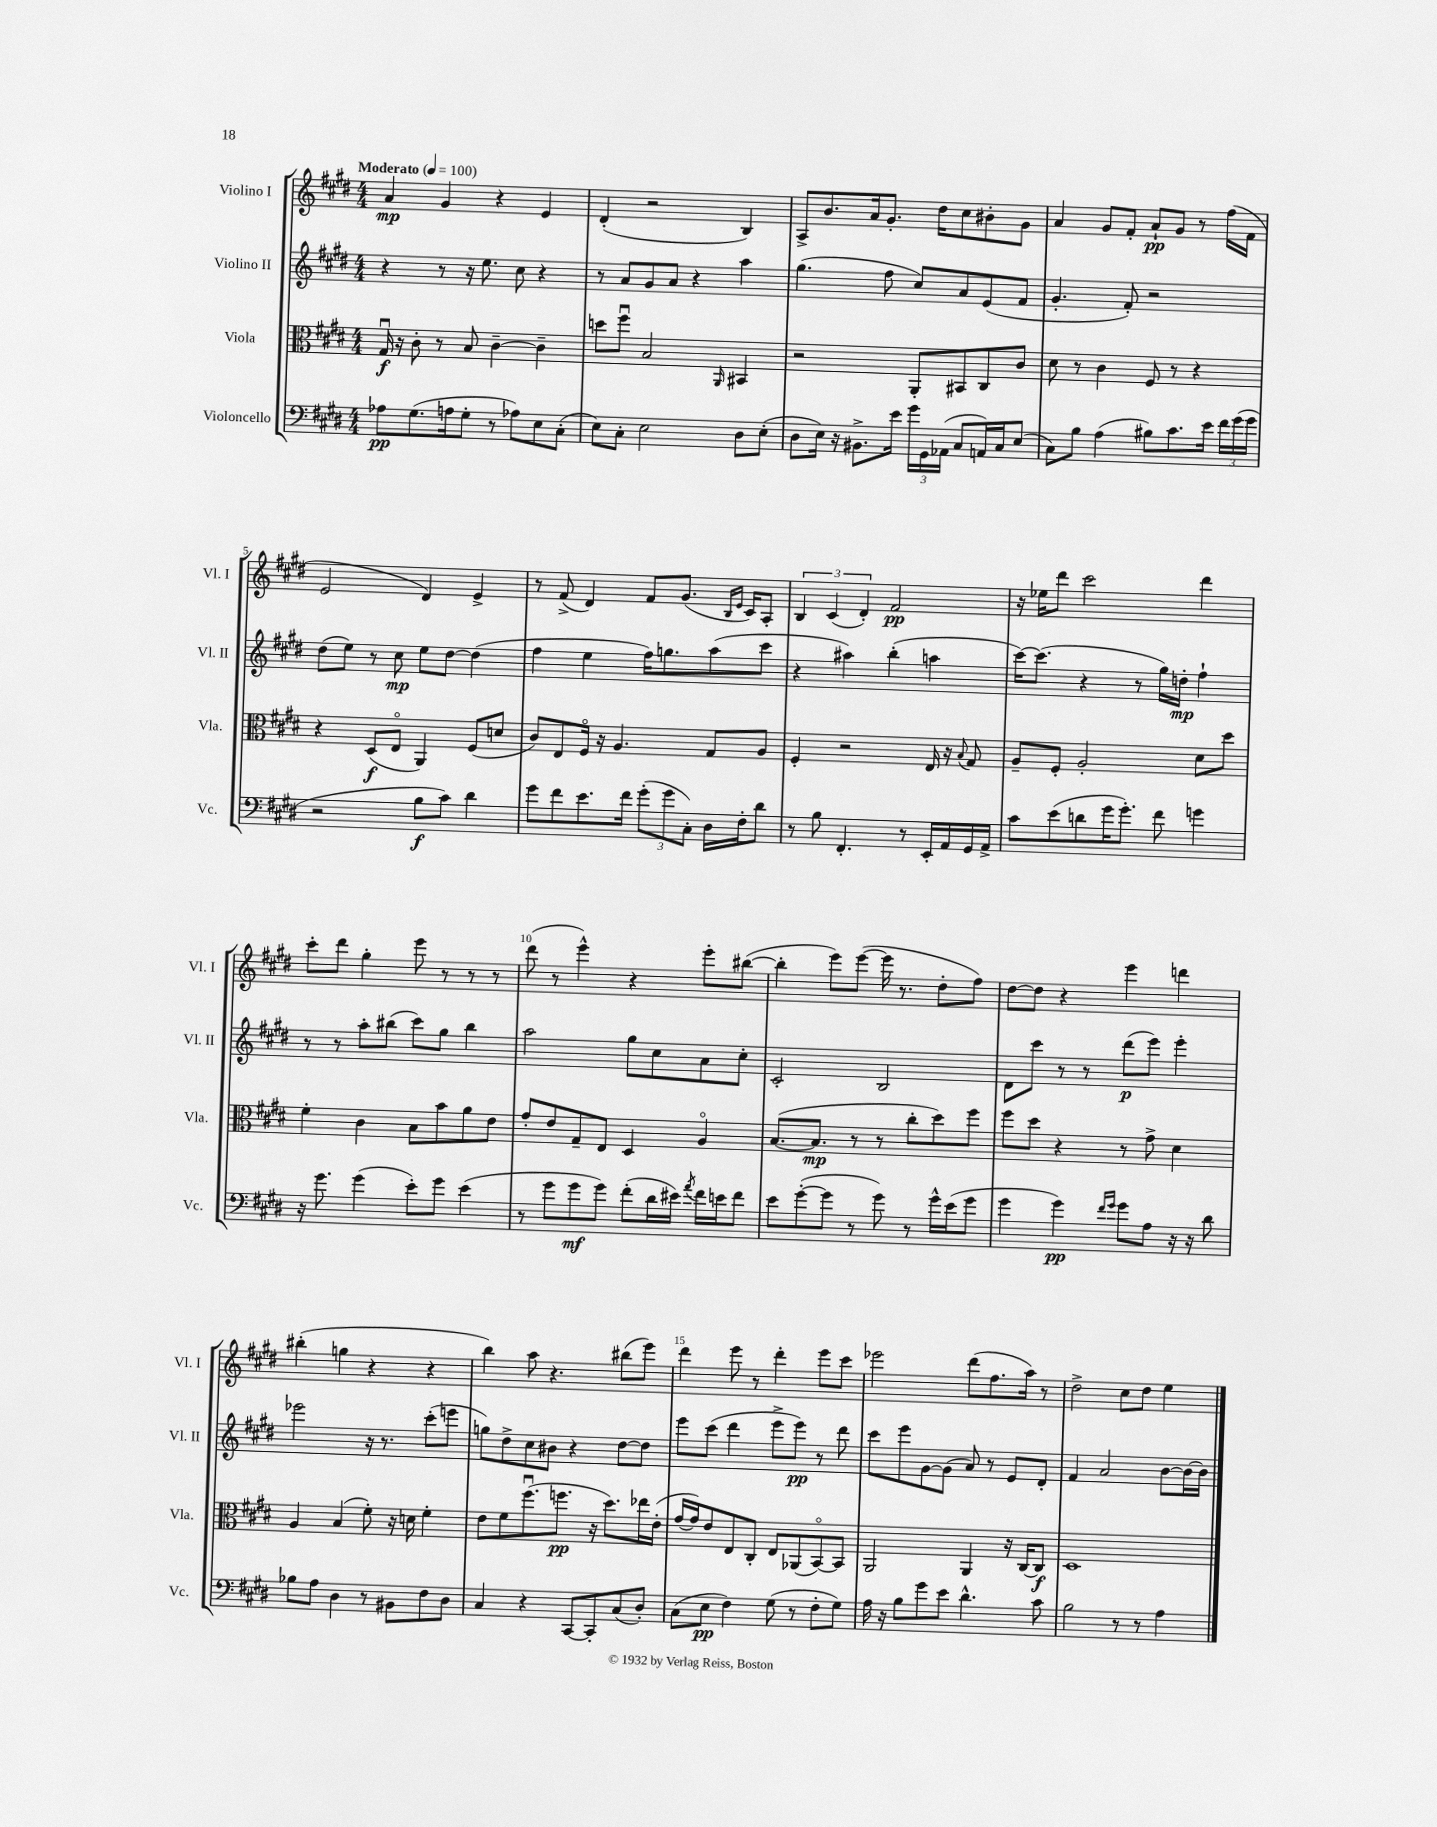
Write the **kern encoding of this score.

**kern	**kern	**kern	**kern
*staff4	*staff3	*staff2	*staff1
*clefF4	*clefC3	*clefG2	*clefG2
*k[f#c#g#d#]	*k[f#c#g#d#]	*k[f#c#g#d#]	*k[f#c#g#d#]
*M4/4	*M4/4	*M4/4	*M4/4
*MM100	*MM100	*MM100	*MM100
8A-	16G#u	4r	4a
.	16r	.	.
(8.G#	8c#'	.	.
.	8r	8r	4g#
16A	.	.	.
8G#'	8B	16r	.
.	.	8.ee	.
8r	[4c#~	.	4r
8A-)	.	8cc#	.
8E	4c#~]	4r	4e
(8C#'	.	.	.
=	=	=	=
8E)	8dd	8r	(4d#'
8C#'	8ff#u	8a	.
2E	2B	8g#	2r
.	.	8a	.
.	.	4r	.
.	16qqAA	.	.
8D#	4BB#	4aa	4B)
(8E'	.	.	.
=	=	=	=
8D#	2r	(4.gg#	8A^
16E)	.	.	8.b
16r	.	.	.
8.BB#^	.	.	.
.	.	.	16a
.	.	8ff#	8.g#'
16e	.	.	.
24g#	8AA'	8cc#)	.
24GG#	.	.	.
.	.	.	16dd#
(24AA-	.	.	.
8C#	8BB#	8a	8cc#
16AA)	8C#	(8e	8b#'
16C#	.	.	.
(8E	8c#	8f#	8g#
=	=	=	=
8C#)	8d#	4.g#'	4a
8B	8r	.	.
(4A	4c#	.	8g#
.	.	8f#')	8f#'
8B#)	8F#	2r	8a`
8.c#	8r	.	8g#
.	4r	.	8r
16e	.	.	.
24f#	.	.	(16ff#
(24g#	.	.	.
.	.	.	16f#
24g#	.	.	.
=	=	=	=
2r	4r	(8dd#	2e
.	.	8ee)	.
.	(8D#	8r	.
.	8Eo	8cc#	.
8B	4AA)	8ee	4d#)
8c#)	.	[8dd#	.
4d#	(8F#	(4dd#]	4e^
.	8d	.	.
=	=	=	=
8g#	8c#)	4ff#	8r
8f#	8E	.	(8f#^
8.e	16F#o	4ee	4d#)
.	16r	.	.
.	4.A	.	.
16f#	.	.	.
(12g#'	.	16ff#)	8f#
.	.	8.gg	.
12g#	.	.	.
.	.	.	(8.g#
12C#')	.	.	.
16D#	8G#	(8aa	.
.	.	.	16qqB
.	.	.	16qqe
16F#'	.	.	16c#)
8d#	8A	8ccc#	8A'
=	=	=	=
8r	4F#'	4r	6B
8B	.	.	.
.	.	.	(6c#
4.FF#'	2r	4aa#)	.
.	.	.	6d#')
.	.	(4bb'	2f#
8r	.	.	.
16EE'	16E	4aa	.
16AA	16r	.	.
.	8qqB	.	.
16GG#	8G#	.	.
16AA^	.	.	.
=	=	=	=
8c#	8A~	[16ccc#)	16r
.	.	(8.ccc#]	16ee-
(8e	8F#'	.	8ddd#
8d	2A'	4r	2ccc#
16g#	.	.	.
8.g#')	.	.	.
.	.	8r	.
8f#	.	16gg#)	.
.	.	16dd'	.
4g	8d#	4ff#`	4ddd#
.	8dd#	.	.
=	=	=	=
16r	4f#'	8r	8ccc#'
8.g#	.	.	.
.	.	8r	8ddd#
(4g#	4c#	8aa'	4gg#'
.	.	(8bb#	.
8e')	8B	8ccc#)	8eee
8g#	8b	8gg#	8r
(4e	8a	4bb#	8r
.	8e	.	8r
=	=	=	=
8r	8g#'	2aa	(8ddd#
8g#	8e	.	8r
8g#	8G#~	.	4eee^^)
8g#)	8E	.	.
(8f#'	4D#	8gg#	4r
16d#	.	8cc#	.
16e#)	.	.	.
8qa	.	.	.
16f#	4Ao	8a	8eee'
16e	.	.	.
8f#	.	8cc#'	([8bb#
=	=	=	=
8e	([8.B	2c#'	4bb#']
([8g#'	.	.	.
.	8.B]	.	.
8g#]	.	.	8eee)
8r	8r	.	([8eee
8g#)	8r	2B	16eee]
.	.	.	8.r
8r	8cc#'	.	.
16g#^^	8dd#)	.	8dd#'
(16e	.	.	.
8g#	8ff#	.	8ff#)
=	=	=	=
4g#	8ff#	8d#	[8dd#
.	8dd#	8ccc#	8dd#]
4g#)	4r	8r	4r
.	.	8r	.
16qqf#	.	.	.
16qqg#	.	.	.
8g#	8r	(8ddd#	4eee
8A	8g#^	8eee)	.
16r	4d#	4eee'	4ddd
16r	.	.	.
8d#	.	.	.
=	=	=	=
8B-	4A	2eee-	(4bb#'
8A	.	.	.
4D#	(4B	.	4gg
8r	8f#')	16r	4r
.	.	8.r	.
8BB#	16r	.	.
.	16d	.	.
8F#	4f#'	(8ccc#'	4r
8D#	.	8eee	.
=	=	=	=
4C#	8e	8gg)	4bb)
.	8f#	8dd#^	.
4r	(8.ff#u	8cc#	8aa
.	.	8b#	4.r
.	8.ff	.	.
[8CC#	.	4r	.
8CC#']	16r	.	.
.	8.dd#)	.	.
(8C#	.	[8dd#	(8bb#
8D#')	16ee-	8dd#]	8eee)
.	(16e'	.	.
=	=	=	=
(8C#	[16g#	8eee	4ddd#
.	16g#])	.	.
8E	8e	(8ccc#	.
4F#)	8E	4ddd#	8eee
.	8C#'	.	8r
(8G#	8E	8eee^	4ddd#'
8r	(8AA-	8eee)	.
8F#'	[8BBo)	8r	8eee
8G#)	8BB]	8ddd#	8ccc#
=	=	=	=
16A	2AA	8ccc#	2eee-
16r	.	.	.
8B	.	8eee	.
8g#	.	[8g#	.
8e	.	(8g#]	.
4.d#^^	4AA	8a)	(8ddd#
.	.	8r	8.ff#
.	16r	8e	.
.	[16C#	.	16aa)
8c#	8C#]	8d#'	8r
=	=	=	=
2B	1D#	4f#	2dd#^
.	.	2a	.
8r	.	.	8cc#
8r	.	.	8dd#
4A	.	[8b	4ee
.	.	16b_	.
.	.	16b]	.
==	==	==	==
*-	*-	*-	*-
